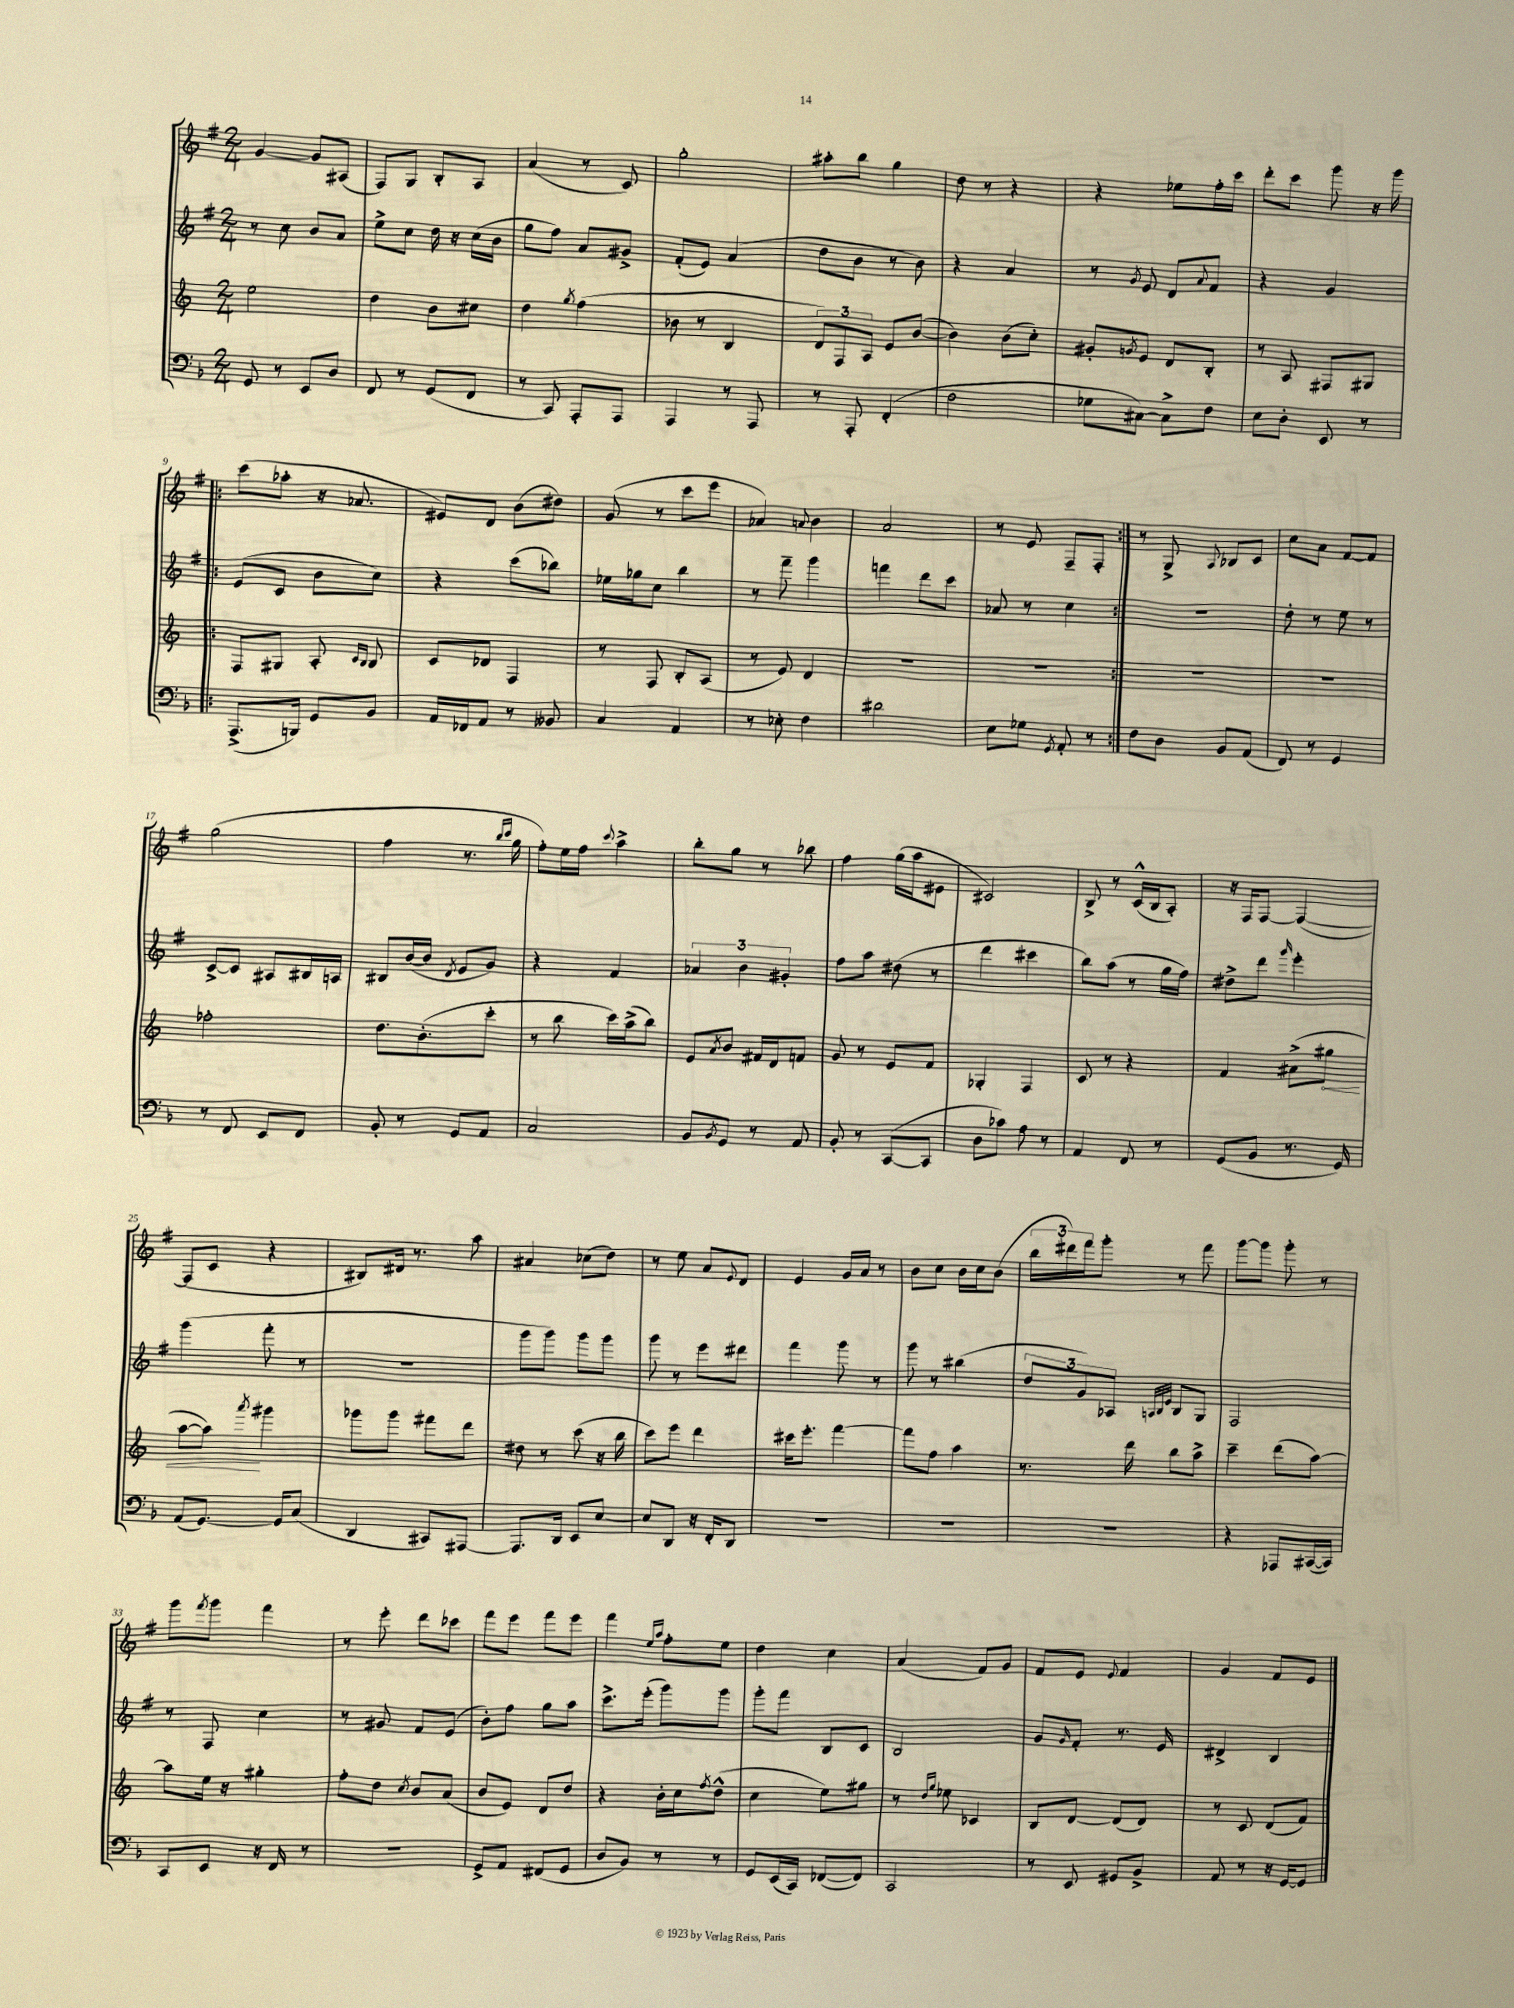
<<
\new StaffGroup <<
\new Staff = "s0" {
    \clef treble \key g \major \numericTimeSignature \time 2/4
    g'4~ g'8 ais8( |
    fis8) g8 b8-. a8 |
    a'4( r8 c'8) |
    g''2-. |
    ais''8-. b''8 g''4 |
    d''8 r8 r4 |
    r4 ees''8 fis''16-. c'''16 |
    d'''8-. c'''8 g'''8 r16 g'''16 |
    \repeat volta 2 { c'''8( aes''8-. r16 aes'8. |
    eis'8) d'8 b'8( dis''8) |
    g'8( r8 c'''8 e'''8 |
    aes'4) \appoggiatura { a'8 } b'4 |
    a'2 |
    r8 e'8 fis8-- fis8-. | }
    r8 g8-> \appoggiatura { a8 } bes8 c'8 |
    c''8 a'8 fis'8~ fis'8 |
    g''2( |
    fis''4 r8. \grace { b''16 c'''16 } g''16 |
    fis''8-.) e''16 fis''16 \appoggiatura { c'''8 } a''4-> |
    b''8-. g''8 r8 bes''8 |
    fis''4 g''16( a''16 eis'8 |
    cis'2) |
    b8-> r8 c'16-^( b16 a8-.) |
    r16 fis16 fis8~ fis4~( |
    fis8 c'8 r4 |
    bis8) dis'16 r8. a''8 |
    ais'4 ces''8( d''8) |
    r8 e''8 a'8 \appoggiatura { e'8 } d'8 |
    e'4 g'16 a'16 r8 |
    b'8 c''8 b'16 c''16 b'8( |
    \tuplet 3/2 { b''16 dis'''16) fis'''16 } g'''8-. r8 fis'''8 |
    g'''8~ g'''8 g'''8-. r8 |
    g'''8 \acciaccatura { fis'''8 } g'''8 fis'''4 |
    r8 e'''8-. d'''8 ces'''8 |
    fis'''8 e'''8 fis'''8 e'''8 |
    fis'''4 \grace { e''16 a''16 } fis''8-. e''8 |
    d''4 c''4 |
    a'4( fis'8) g'8 |
    fis'8 e'8 \appoggiatura { e'8 } fis'4 |
    g'4 fis'8 e'8 \bar "|." |
}
\new Staff = "s1" {
    \clef treble \key g \major \numericTimeSignature \time 2/4
    r8 c''8 b'8 a'8 |
    e''8-> c''8 d''16 r16 c''16( b'16 |
    g''8 fis''8) a'8 gis'8-> |
    fis'8-.( e'8) a'4( |
    d''8 b'8 r8 b'8) |
    r4 a'4 |
    r8 \acciaccatura { g'8 } e'8 d'8 \appoggiatura { a'8 } fis'8 |
    r4 g'4 |
    \repeat volta 2 { e'8( c'8 b'8 c''8) |
    r4 c'''8( bes''8) |
    ees''16 ges''16 c''8 b''4 |
    r8 fis'''8-- g'''4 |
    f'''4 d'''8 c'''8 |
    aes'8 r8 c''4 | }
    R2 |
    d''8-. r8 e''8 r8 |
    c'8~-> c'8 ais8 bis16 a16 |
    bis8 b'16~( b'16 \acciaccatura { d'8 } e'8 g'8) |
    r4 fis'4 |
    \tuplet 3/2 { aes'4 b'4 gis'4-. } |
    fis''8 a''8 dis''8( r8 |
    d'''4 cis'''4 |
    b''8) a''8( r8 g''16 fis''16) |
    dis''8-> d'''8 \grace { g'''16 } e'''4-. |
    g'''4( fis'''8-. r8 |
    r2 |
    g'''8 g'''8) g'''8 g'''8 |
    g'''8 r8 e'''8 dis'''8 |
    fis'''4 g'''8 r8 |
    g'''8 r8 bis''4( |
    \tuplet 3/2 { d''8 g'8) aes8 } \grace { a32 b32 e'32 } b8 g8 |
    fis2 |
    r8 fis8 c''4 |
    r8 gis'8 fis'8 e'8( |
    b'8-.) fis''8 g''8 a''8 |
    c'''8.-> e'''16-.( g'''8) g'''8 |
    g'''8-. fis'''8 b8 c'8 |
    b2 |
    g'8 \grace { g'16 } fis'8-. r8. e'16 |
    dis'4-> b4 \bar "|." |
}
\new Staff = "s2" {
    \clef treble \key c \major \numericTimeSignature \time 2/4
    e''2 |
    d''4 b'8 cis''8 |
    d''4 \acciaccatura { g''8 } f''4( |
    bes'8 r8 b4 |
    \tuplet 3/2 { d'8) f8 a8 } e'8 b'8~( |
    b'4) b'8( c''8-.) |
    gis'8-. \acciaccatura { g'8 } e'8 d'8 b8-. |
    r8 a8 fis8 gis8 |
    \repeat volta 2 { f8 gis8 a8-. \grace { c'16 b16 } b8 |
    c'8 des'8 f4 |
    r8 f8 b8-. a8( |
    r8 e'8) d'4 |
    R2 |
    R2 | }
    R2 |
    R2 |
    fes''2-. |
    d''8. b'8.-.( c'''8-. |
    r8 b''8 c'''16) a''16->( b''8) |
    e'8 \acciaccatura { a'8 } b'8 fis'16 d'16 f'8 |
    g'8 r8 e'8 f'8 |
    ges4-. f4 |
    c'8 r8 r4 |
    f'4 ais'8->( \once \override Hairpin.circled-tip = ##t gis''8\< |
    a''8~ a''8\!) \acciaccatura { a'''8 } gis'''4 |
    ges'''8 ges'''8 fis'''8 d'''8 |
    dis''8 r8 c'''8( r16 b''16 |
    c'''8) e'''8 d'''4 |
    cis'''16 e'''8.-. f'''4~ |
    f'''8 f''8 a''4 |
    r8. d'''16 b''8 a''8-> |
    c'''4-- d'''8( a''8~) |
    a''8 e''16 r16 gis''4-. |
    f''8-. d''8 \acciaccatura { c''8 } b'8 a'8( |
    b'8 e'8) d'8 d''8 |
    r4 b'16-. c''16 \acciaccatura { f''8 } d''8-^( |
    c''4 e''8) gis''8 |
    r8 \grace { d''16 g''16 } ees''8 ces'4 |
    b8 d'8~ d'8( d'8) |
    r8 c'8 d'8( f'8) \bar "|." |
}
\new Staff = "s3" {
    \clef bass \key f \major \numericTimeSignature \time 2/4
    g,8 r8 e,8 d8 |
    f,8 r8 g,8( f,8 |
    r8 c,8) a,,8-. a,,8 |
    a,,4 r8 a,,8 |
    r8 a,,8-. f,4-.( |
    f2 |
    ges8 cis8~) cis8-> f8 |
    e8 d8-. e,8 r8 |
    \repeat volta 2 { a,,8.->( b,,16) g,8 bes,8 |
    a,16 fes,16 a,8 r8 beses,8 |
    c4 a,4 |
    r8 ees8-. f4 |
    dis'2 |
    e8 ges8 \acciaccatura { g,8 } a,8-. r8 | }
    f8 d8 bes,8 a,8( |
    f,8) r8 g,4 |
    r8 f,8 e,8 f,8 |
    bes,8-. r8 g,8 a,8 |
    c2 |
    bes,8 \acciaccatura { bes,8 } g,8 r8 a,8 |
    bes,8-. r8 c,8~( c,8 |
    d8 ces'8) a8 r8 |
    a,4 f,8 r8 |
    g,8( bes,8 r8. g,16) |
    a,8( g,8.~) g,16 c8( |
    d,4 cis,8) ais,,8~ |
    ais,,8. d,16 e,8 e8~ |
    e8 d,8 r16 f,16-. d,8 |
    R2 |
    R2 |
    R2 |
    r4 aes,,8 cis,16~( cis,16) |
    c,8 e,8 r16 f,16 r8 |
    r2 |
    g,8-> a,8 fis,8( g,8 |
    d8 bes,8) r8 r8 |
    g,8 e,16( c,16) fes,8~( fes,8) |
    c,2 |
    r8 e,8 gis,8 bes,8-> |
    a,8 r8 r16 g,16~ g,8 \bar "|." |
}
>>
>>
